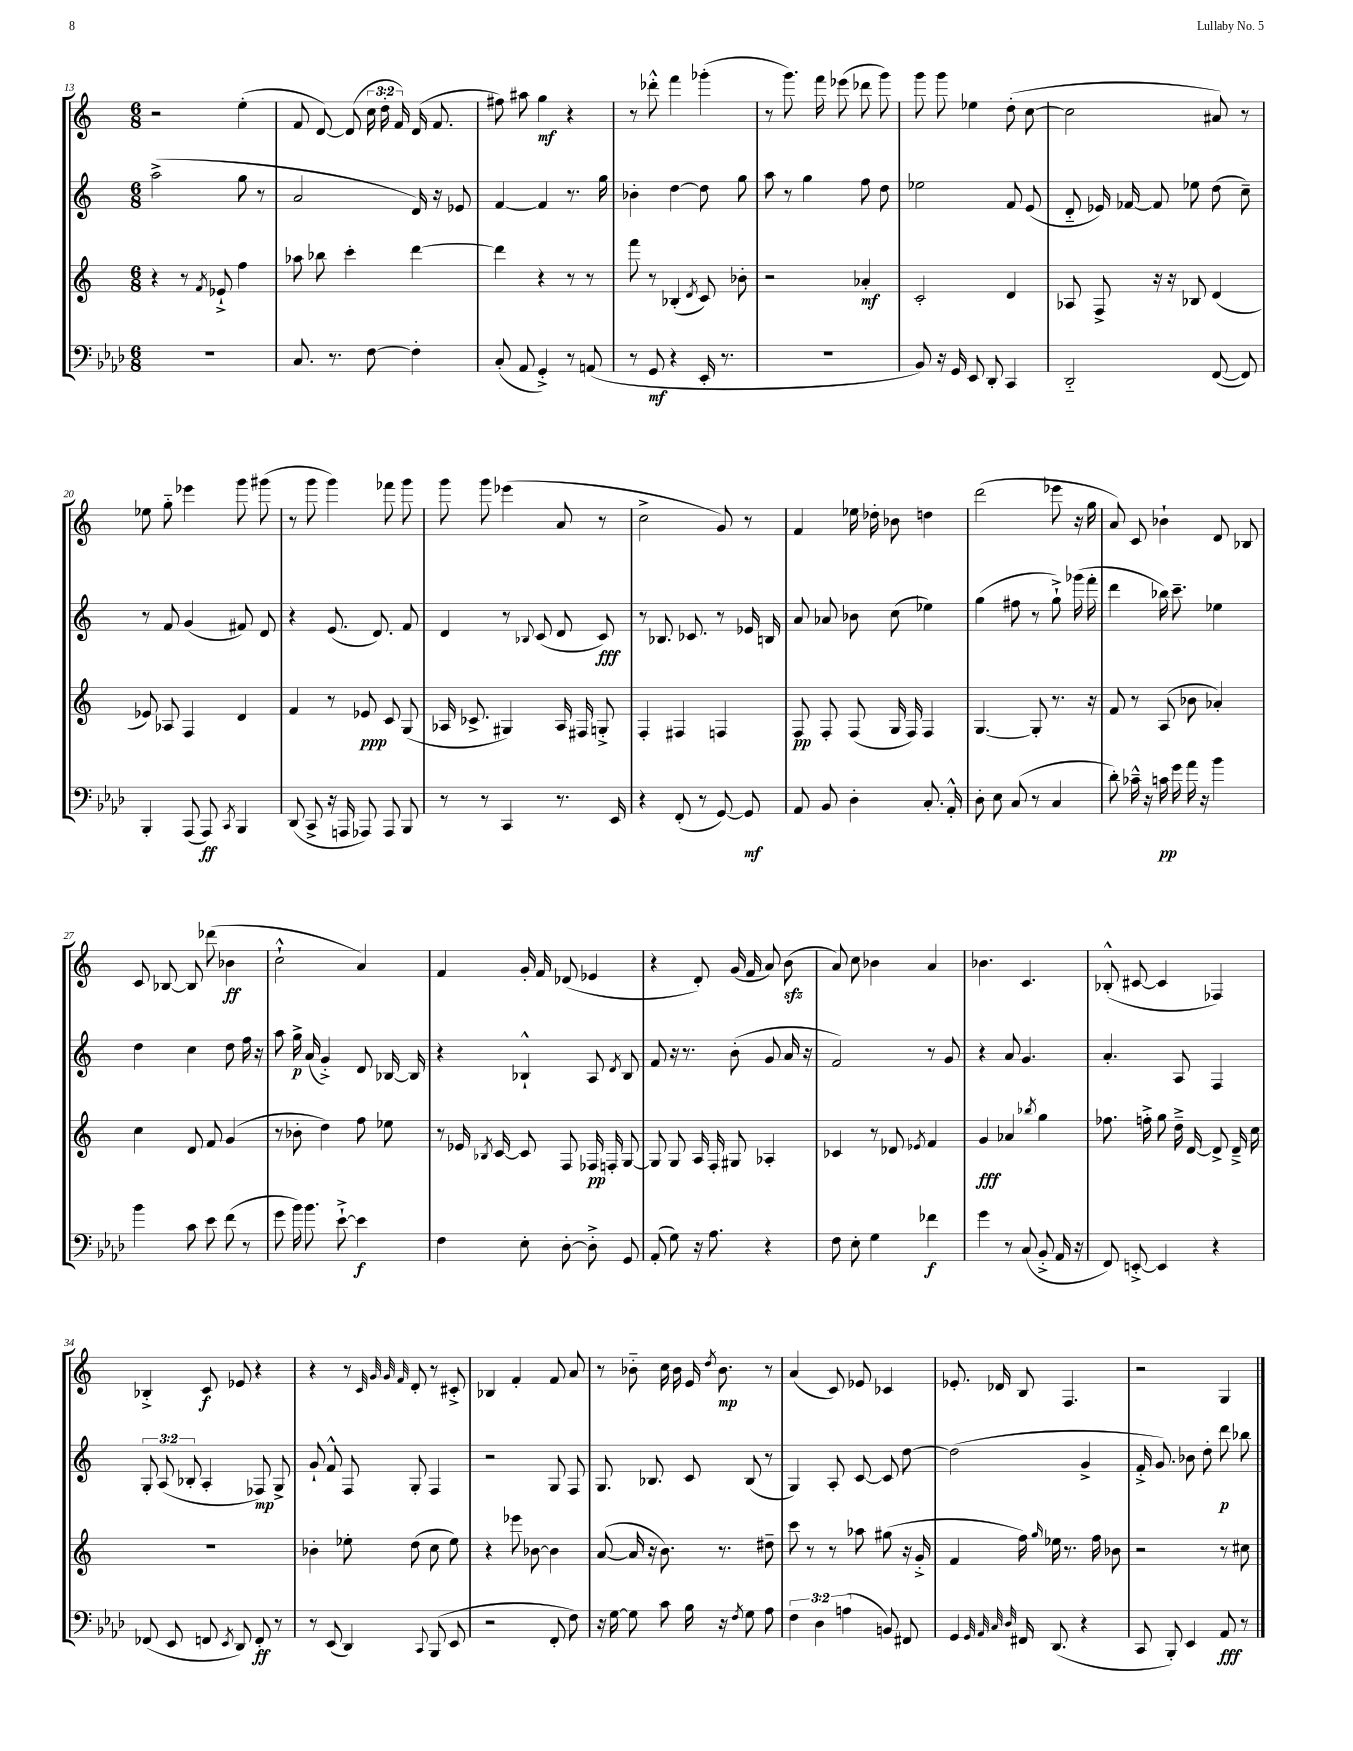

**kern	**dynam	**kern	**dynam	**kern	**dynam	**kern	**dynam
*part4	*part4	*part3	*part3	*part2	*part2	*part1	*part1
*staff4	*staff4	*staff3	*staff3	*staff2	*staff2	*staff1	*staff1
*clefF4	*	*clefG2	*	*clefG2	*	*clefG2	*
*k[b-e-a-d-]	*	*k[]	*	*k[]	*	*k[]	*
*M6/8	*	*M6/8	*	*M6/8	*	*M6/8	*
=13	=13	=13	=13	=13	=13	=13	=13
2.r	.	4r	.	(2aa^\	.	2r	.
.	.	8r	.	.	.	.	.
.	.	8qf/	.	.	.	.	.
.	.	8e-X`^/	.	.	.	.	.
.	.	4ff\	.	8gg\	.	(4ee'\	.
.	.	.	.	8r	.	.	.
=14	=14	=14	=14	=14	=14	=14	=14
8.C/	.	8aa-X\	.	2a/	.	8f/	.
.	.	8bb-X\	.	.	.	[8d/)	.
8.r	.	.	.	.	.	.	.
.	.	4ccc'\	.	.	.	(8d/]	.
[8F\	.	.	.	.	.	24cc\	.
.	.	.	.	.	.	24dd'\	.
.	.	.	.	.	.	24f/)	.
4F'\]	.	[4ddd\	.	16d/)	.	(16d/	.
.	.	.	.	16r	.	8.f/	.
.	.	.	.	8e-X/	.	.	.
=15	=15	=15	=15	=15	=15	=15	=15
(8C'/	.	4ddd\]	.	[4f/	.	8ff#X\)	.
8AA-/	.	.	.	.	.	8aa#X\	.
4GG'^/)	.	4r	.	4f/]	.	4gg\	mf
8r	.	8r	.	8.r	.	4r	.
(8AAn/	.	8r	.	.	.	.	.
.	.	.	.	16gg\	.	.	.
=16	=16	=16	=16	=16	=16	=16	=16
8r	.	8fff\	.	4b-X'\	.	8r	.
8GG/	mf	8r	.	.	.	8ddd-X'^^\	.
4r	.	(4B-X'/	.	[4dd\	.	4fff\	.
.	.	8qd/	.	.	.	.	.
16EE-'/	.	8c/)	.	8dd\]	.	(4ggg-X'\	.
8.r	.	.	.	.	.	.	.
.	.	8b-X'\	.	8gg\	.	.	.
=17	=17	=17	=17	=17	=17	=17	=17
2.r	.	2r	.	8aa\	.	8r	.
.	.	.	.	8r	.	8.ggg\)	.
.	.	.	.	4gg\	.	.	.
.	.	.	.	.	.	16fff\	.
.	.	.	.	.	.	(8eee-X\	.
.	.	4a-X'/	mf	8ff\	.	8ddd-X\	.
.	.	.	.	8dd\	.	8ggg\)	.
=18	=18	=18	=18	=18	=18	=18	=18
8BB-/)	.	2c'/	.	2ee-X\	.	8ggg\	.
16r	.	.	.	.	.	8ggg\	.
16GG/	.	.	.	.	.	.	.
8EE-/	.	.	.	.	.	4ee-X\	.
8DD-'/	.	.	.	.	.	.	.
4CC/	.	4d/	.	8f/	.	(8dd'\	.
.	.	.	.	(8e/	.	[8cc\	.
=19	=19	=19	=19	=19	=19	=19	=19
2DD-/	.	8A-X/	.	8d/	.	2cc\]	.
.	.	8F^/	.	16e-X/)	.	.	.
.	.	.	.	[16f-X/	.	.	.
.	.	16r	.	8f-/]	.	.	.
.	.	16r	.	.	.	.	.
.	.	8B-X/	.	8ee-X\	.	.	.
([8FF/	.	(4d/	.	(8dd\	.	8a#X/)	.
8FF/])	.	.	.	8cc~\)	.	8r	.
!!LO:LB:g=z
=20	=20	=20	=20	=20	=20	=20	=20
4BBB-'/	.	8e-X/)	.	8r	.	8ee-X\	.
.	.	8A-X/	.	8f/	.	8gg\	.
(8AAA-/	.	4F/	.	(4g/	.	4eee-X\	.
8AAA-/)	ff	.	.	.	.	.	.
8qCC/	.	.	.	.	.	.	.
4BBB-/	.	4d/	.	8f#X/)	.	8ggg\	.
.	.	.	.	8d/	.	(8ggg#X\	.
=21	=21	=21	=21	=21	=21	=21	=21
(8DD-/	.	4f/	.	4r	.	8r	.
8CC^/	.	.	.	.	.	8ggg\	.
16r	.	8r	.	(8.e/	.	4ggg\)	.
16AAAn/	.	.	.	.	.	.	.
8AAA-X/)	.	8e-X/	ppp	.	.	.	.
.	.	.	.	8.d/)	.	.	.
8AAA-/	.	8c/	.	.	.	8fff-X\	.
8BBB-/	.	(8G/	.	8f/	.	8ggg\	.
=22	=22	=22	=22	=22	=22	=22	=22
8r	.	16A-X/	.	4d/	.	8ggg\	.
.	.	8.c-X^/	.	.	.	.	.
8r	.	.	.	.	.	8ggg\	.
4CC/	.	4G#X/)	.	8r	.	(4eee-X\	.
.	.	.	.	8qqB-X/	.	.	.
.	.	.	.	(8c/	.	.	.
8.r	.	16A-/	.	8d/	.	8a/	.
.	.	16F#X/	.	.	.	.	.
.	.	8Gn'^/	.	8c/)	fff	8r	.
16EE-/	.	.	.	.	.	.	.
=23	=23	=23	=23	=23	=23	=23	=23
4r	.	4F'/	.	8r	.	2cc^\	.
.	.	.	.	8.B-X/	.	.	.
(8FF'/	.	4F#X/	.	.	.	.	.
.	.	.	.	8.c-X/	.	.	.
8r	.	.	.	.	.	.	.
[8GG/)	.	4Fn/	.	8r	.	8g/)	.
8GG/]	mf	.	.	16e-X/	.	8r	.
.	.	.	.	16Bn/	.	.	.
=24	=24	=24	=24	=24	=24	=24	=24
8AA-/	.	8F/	pp	8a/	.	4f/	.
8BB-/	.	8F'/	.	8a-X/	.	.	.
4D-'\	.	(8F/	.	8b-X\	.	16ee-X\	.
.	.	.	.	.	.	16dd-X'\	.
.	.	16G/	.	(8cc\	.	8b-X\	.
.	.	16F/)	.	.	.	.	.
8.C'/	.	4F/	.	4ee-X\)	.	4ddn\	.
16AA-'^^/	.	.	.	.	.	.	.
=25	=25	=25	=25	=25	=25	=25	=25
8D-'\	.	[4.G/	.	(4gg\	.	(2ddd\	.
8E-\	.	.	.	.	.	.	.
(8C/	.	.	.	8ff#X\	.	.	.
8r	.	8G'/]	.	8r	.	.	.
4C/	.	8.r	.	8gg`^\)	.	8eee-X\	.
.	.	.	.	(16ggg-X\	.	16r	.
.	.	16r	.	16fff'\	.	16gg\	.
=26	=26	=26	=26	=26	=26	=26	=26
8d-'\)	.	8f/	.	4ddd\	.	8a/)	.
16c-X~^^\	.	8r	.	.	.	8c/	.
16r	.	.	.	.	.	.	.
16cn\	pp	(8A/	.	16bb-X\)	.	4b-X`\	.
16g\	.	.	.	8.ccc~\	.	.	.
16a-\	.	8b-X\	.	.	.	.	.
16r	.	.	.	.	.	.	.
4b-\	.	4a-X'/)	.	4ee-X\	.	8d/	.
.	.	.	.	.	.	8B-X/	.
!!LO:LB:g=z
=27	=27	=27	=27	=27	=27	=27	=27
4b-\	.	4cc\	.	4dd\	.	8c/	.
.	.	.	.	.	.	[8B-X/	.
8c\	.	8d/	.	4cc\	.	8B-/]	.
8e-\	.	8f/	.	.	.	(8ddd-X\	.
(8f\	.	(4g/	.	8dd\	.	4b-X\	ff
8r	.	.	.	16ff\	.	.	.
.	.	.	.	16r	.	.	.
=28	=28	=28	=28	=28	=28	=28	=28
8g\	.	8r	.	8aa\	.	2cc`^^\	.
16b-\)	.	8b-X'\	.	16gg^\	p	.	.
8.b-\	.	.	.	(16a/	.	.	.
.	.	4dd\)	.	4g'^/)	.	.	.
[8e-`^\	.	.	.	.	.	.	.
4e-\]	f	8ff\	.	8d/	.	4a/)	.
.	.	8ee-X\	.	[16B-X/	.	.	.
.	.	.	.	16B-/]	.	.	.
=29	=29	=29	=29	=29	=29	=29	=29
4F\	.	8r	.	4r	.	4f/	.
.	.	16e-X/	.	.	.	.	.
.	.	8qB-X/	.	.	.	.	.
.	.	[16c/	.	.	.	.	.
8E-'\	.	8c/]	.	4B-X`^^/	.	16g'/	.
.	.	.	.	.	.	16f/	.
[8D-'\	.	8F/	.	.	.	(8d-X/	.
8D-'^\]	.	16F-X/	pp	8A/	.	4e-X/	.
.	.	16Fn'/	.	.	.	.	.
.	.	.	.	8qd/	.	.	.
8GG/	.	[8G/	.	8B-/	.	.	.
=30	=30	=30	=30	=30	=30	=30	=30
(8AA-'/	.	8G/]	.	8f/	.	4r	.
8G\)	.	8G/	.	16r	.	.	.
.	.	.	.	8.r	.	.	.
16r	.	16A/	.	.	.	8d'/)	.
8.A-\	.	16F'/	.	.	.	.	.
.	.	8G#X/	.	(8b'\	.	(16g/	.
.	.	.	.	.	.	16f/	.
4r	.	4A-X'/	.	8g/	.	8a/)	.
.	.	.	.	16a/	.	(8bzz\	.
.	.	.	.	16r	.	.	.
=31	=31	=31	=31	=31	=31	=31	=31
8F\	.	4c-X/	.	2f/)	.	8a/)	.
8E-'\	.	.	.	.	.	8cc\	.
4G\	.	8r	.	.	.	4b-X\	.
.	.	8d-X/	.	.	.	.	.
.	.	8qe-X/	.	.	.	.	.
4f-X\	f	4f/	.	8r	.	4a/	.
.	.	.	.	8g/	.	.	.
=32	=32	=32	=32	=32	=32	=32	=32
4g\	.	4g/	fff	4r	.	4.b-X\	.
8r	.	4a-X/	.	8a/	.	.	.
(8C/	.	.	.	4.g/	.	4.c/	.
.	.	8qbb-X/	.	.	.	.	.
8BB-'^/	.	4gg\	.	.	.	.	.
16AA-/	.	.	.	.	.	.	.
16r	.	.	.	.	.	.	.
=33	=33	=33	=33	=33	=33	=33	=33
8FF/)	.	8.ff-X\	.	4.a'/	.	(8B-X'^^/	.
[8EEn'^/	.	.	.	.	.	[8c#X/	.
.	.	16ffn'^\	.	.	.	.	.
4EE/]	.	8gg\	.	.	.	4c#/]	.
.	.	16dd~^\	.	8A/	.	.	.
.	.	[16d/	.	.	.	.	.
4r	.	8d^/]	.	4F/	.	4F-X/)	.
.	.	16d~^/	.	.	.	.	.
.	.	16cc\	.	.	.	.	.
!!LO:LB:g=z
=34	=34	=34	=34	=34	=34	=34	=34
(8FF-X/	.	2.r	.	12G'/	.	4B-X'^/	.
.	.	.	.	(12A/	.	.	.
8EE-/	.	.	.	.	.	.	.
.	.	.	.	12B-X'/	.	.	.
8FFn/	.	.	.	4A'/	.	8c/	f
8qEE-/	.	.	.	.	.	.	.
8DD-/)	.	.	.	.	.	8e-X/	.
8FF'/	ff	.	.	8F-X/)	mp	4r	.
8r	.	.	.	8G^/	.	.	.
=35	=35	=35	=35	=35	=35	=35	=35
8r	.	4b-X'\	.	8g`/	.	4r	.
(8EE-/	.	.	.	8f^^/	.	.	.
4DD-/)	.	8ee-X'\	.	8F/	.	8r	.
.	.	.	.	.	.	32qqc/	.
.	.	.	.	.	.	32qqg/	.
.	.	.	.	.	.	32qqg/	.
.	.	.	.	.	.	32qqf/	.
.	.	(8dd\	.	8G'/	.	8d'/	.
8qqCC/	.	.	.	.	.	.	.
(8BBB-/	.	8cc\	.	4F/	.	8r	.
8EE-/	.	8ee-\)	.	.	.	8c#X'^/	.
=36	=36	=36	=36	=36	=36	=36	=36
2r	.	4r	.	2r	.	4B-X/	.
.	.	8eee-X\	.	.	.	4f'/	.
.	.	[8b-X\	.	.	.	.	.
8FF'/	.	4b-\]	.	8G/	.	8f/	.
8F\)	.	.	.	8F/	.	8a/	.
=37	=37	=37	=37	=37	=37	=37	=37
16r	.	([8a/	.	8.G/	.	8r	.
[16G\	.	.	.	.	.	.	.
8G\]	.	16a/]	.	.	.	8b-X\	.
.	.	16r	.	8.B-X/	.	.	.
8c\	.	8.b\)	.	.	.	16cc\	.
.	.	.	.	.	.	16b-\	.
16B-\	.	.	.	8c/	.	16e/	.
.	.	.	.	.	.	8qdd/	.
16r	.	8.r	.	.	.	8.b-\	mp
8qF/	.	.	.	.	.	.	.
8G\	.	.	.	(8B-/	.	.	.
8A-\	.	8dd#X~\	.	8r	.	8r	.
=38	=38	=38	=38	=38	=38	=38	=38
6F\	.	8ccc\	.	4G/)	.	(4a/	.
.	.	8r	.	.	.	.	.
6D-\	.	.	.	.	.	.	.
.	.	8r	.	8A'/	.	8c/)	.
(6An\	.	.	.	.	.	.	.
.	.	8aa-X\	.	[8c/	.	8e-X/	.
8BBn/)	.	(8gg#X\	.	8c/]	.	4c-X/	.
8FF#X/	.	16r	.	[8dd\	.	.	.
.	.	16g'^/	.	.	.	.	.
=39	=39	=39	=39	=39	=39	=39	=39
4GG/	.	4f/	.	(2dd\]	.	8.e-X'/	.
.	.	.	.	.	.	16d-X/	.
32qqGG/	.	.	.	.	.	.	.
32qqAA-/	.	.	.	.	.	.	.
32qqC/	.	.	.	.	.	.	.
32qqD-/	.	.	.	.	.	.	.
16FF#X/	.	16ff\)	.	.	.	8B/	.
.	.	16qqgg/	.	.	.	.	.
(8.DD-/	.	16ee-X\	.	.	.	.	.
.	.	8.r	.	.	.	4.F/	.
4r	.	.	.	4g^/	.	.	.
.	.	16ff\	.	.	.	.	.
.	.	8b-X\	.	.	.	.	.
=40	=40	=40	=40	=40	=40	=40	=40
8CC/	.	2r	.	16f'^/	.	2r	.
.	.	.	.	8.g/)	.	.	.
8BBB-'/)	.	.	.	.	.	.	.
4EE-/	.	.	.	8b-X\	.	.	.
.	.	.	.	8dd'\	.	.	.
8AA-/	fff	8r	.	8ddd\	p	4G/	.
8r	.	8cc#X\	.	8bb-X\	.	.	.
==	==	==	==	==	==	==	==
*-	*-	*-	*-	*-	*-	*-	*-
